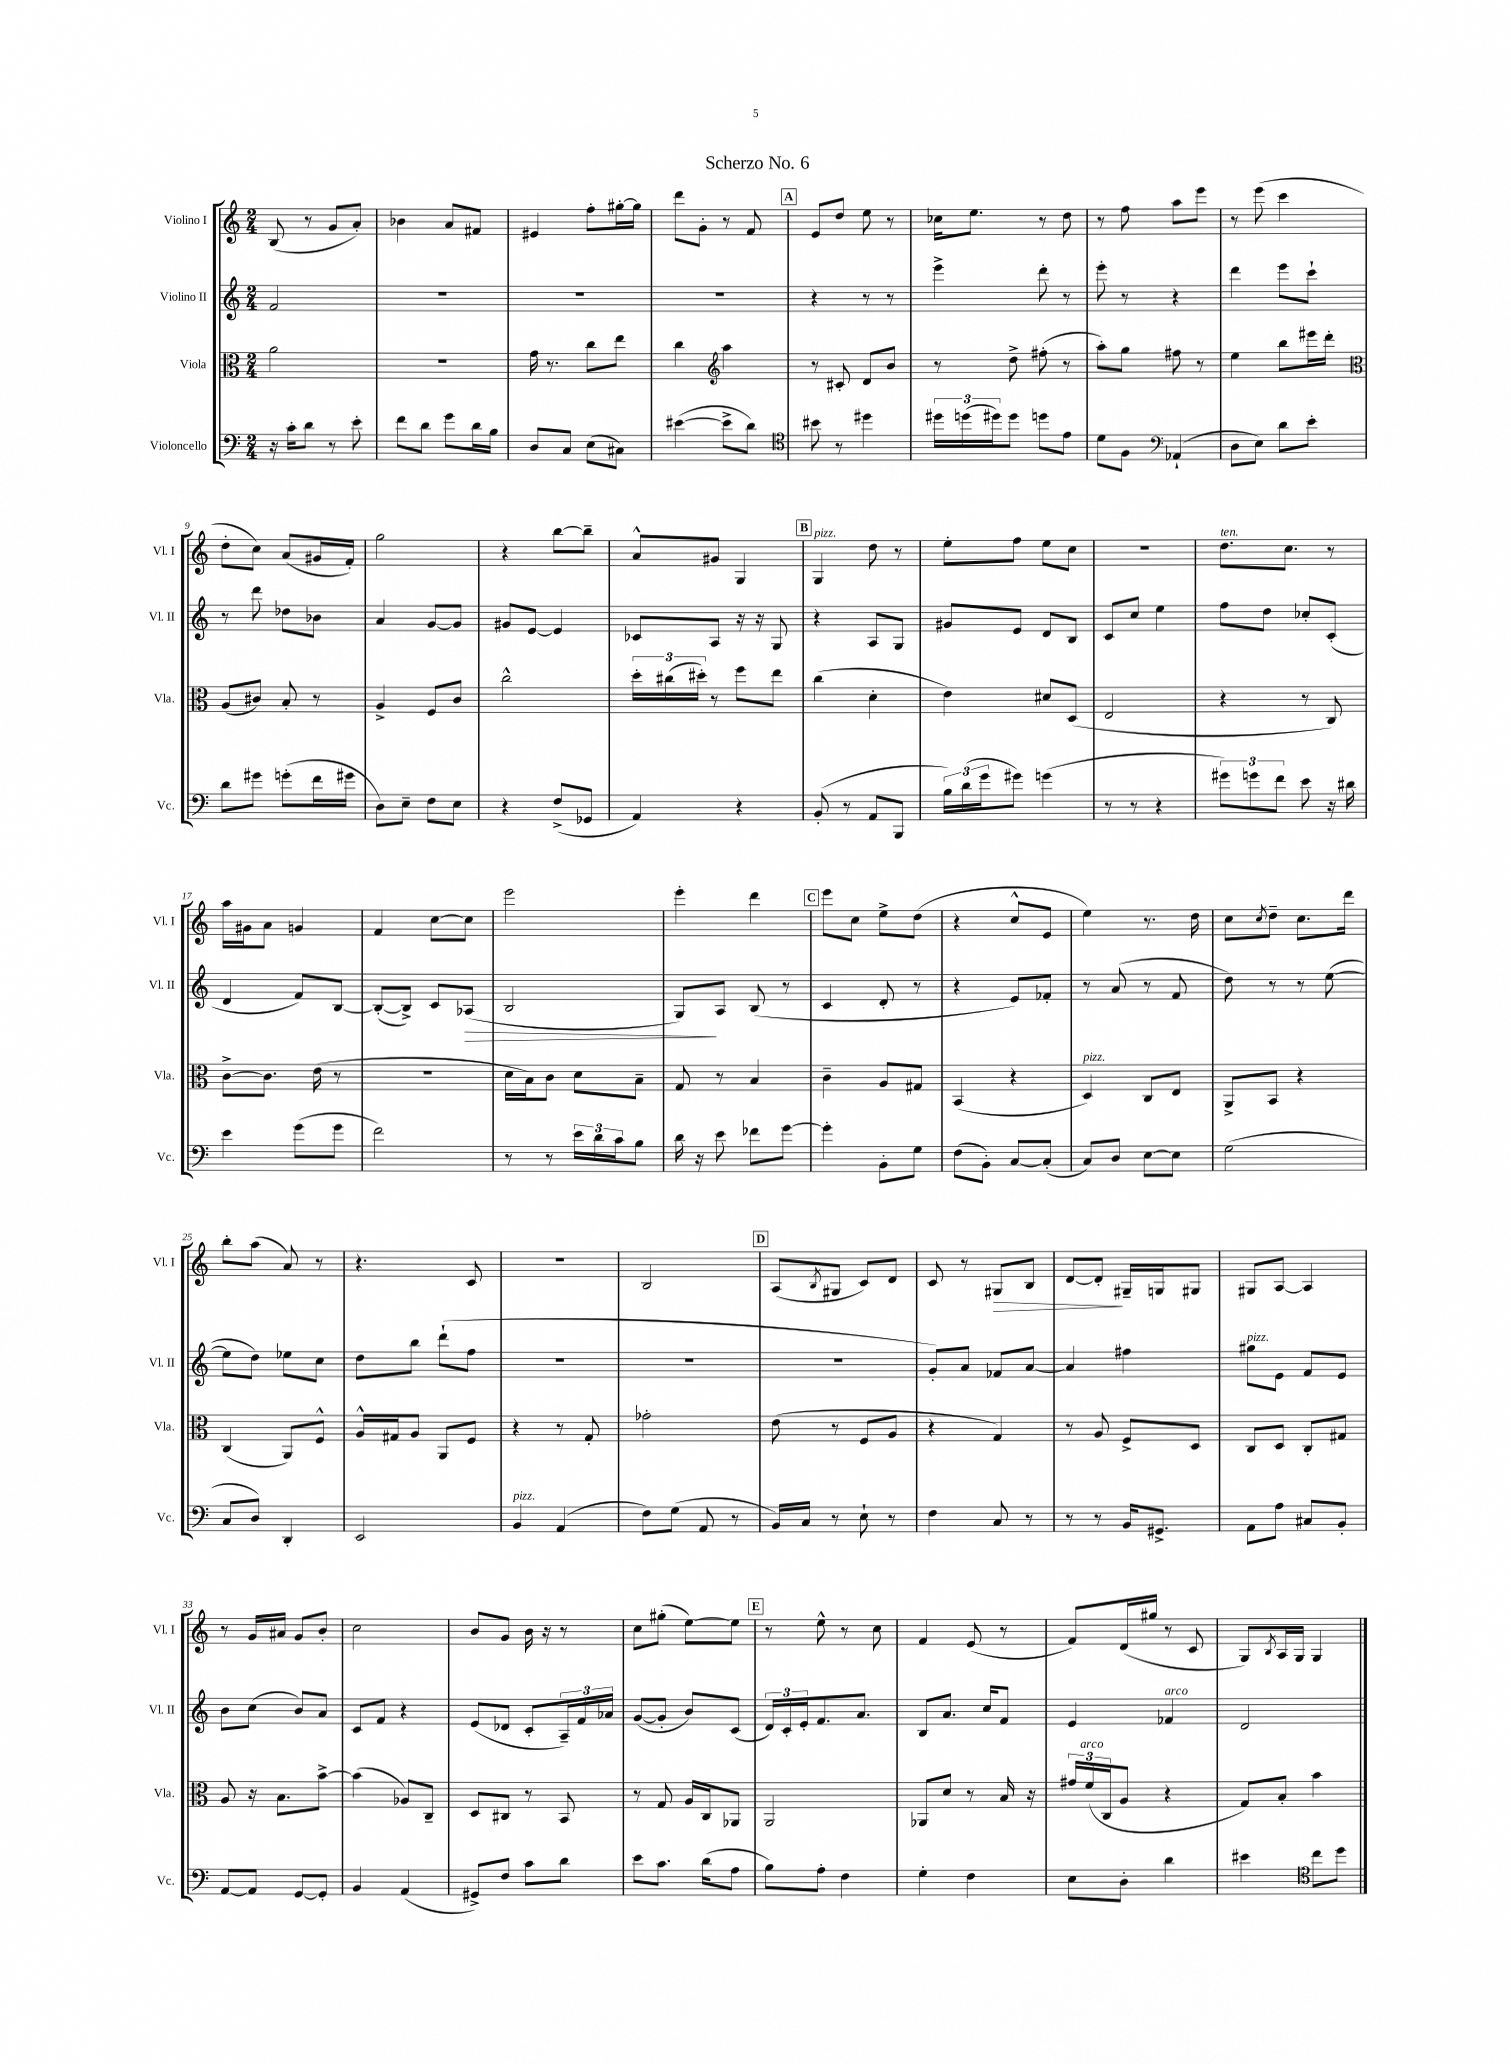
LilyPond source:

\header { title = "Scherzo No. 6" }
<<
\new StaffGroup <<
\new Staff = "s0" \with { instrumentName = "Violino I" shortInstrumentName = "Vl. I" } {
    \clef treble \key c \major \numericTimeSignature \time 2/4
    b8( r8 g'8 a'8-.) |
    bes'4 a'8 fis'8 |
    eis'4 f''8-. gis''16~-. gis''16 |
    d'''8 g'8-. r8 f'8 |
    \mark \markup { \box "A" } e'8 d''8 e''8 r8 |
    ces''16 e''8. r8 d''8 |
    r8 f''8 a''8 e'''8 |
    r8 e'''8( c'''4 |
    d''8-. c''8) a'8( gis'16 f'16-.) |
    g''2 |
    r4 b''8~ b''8-- |
    a'8-^ gis'8 g4 |
    \mark \markup { \box "B" } g4^\markup { \italic "pizz." } d''8 r8 |
    e''8-. f''8 e''8 c''8 |
    R2 |
    d''8.^\markup { \italic "ten." } c''8. r8 |
    a''16 gis'16 a'8 g'4 |
    f'4 c''8~ c''8 |
    e'''2 |
    e'''4-. d'''4 |
    \mark \markup { \box "C" } e'''8 c''8 e''8-> d''8( |
    r4 c''8-^ e'8 |
    e''4) r8. d''16 |
    c''8 \acciaccatura { c''8 } d''8-- c''8. d'''16 |
    b''8-. a''8( a'8) r8 |
    r4. c'8 |
    r2 |
    b2 |
    \mark \markup { \box "D" } a8( \acciaccatura { b8 } gis8 c'8) d'8 |
    c'8 r8 gis8\> b8 |
    d'8~ d'8-.\! gis16-- g16 gis8 |
    gis8 a8~ a4 |
    r8 g'16 ais'16 g'8 b'8-. |
    c''2 |
    b'8 g'8 b'16 r16 r8 |
    c''8 gis''8-.( e''8~) e''8 |
    \mark \markup { \box "E" } r8 e''8-^ r8 c''8 |
    f'4 e'8( r8 |
    f'8) d'16( gis''16 r8 c'8 |
    g8) \acciaccatura { b8 } a16 g16 g4 \bar "|." |
}
\new Staff = "s1" \with { instrumentName = "Violino II" shortInstrumentName = "Vl. II" } {
    \clef treble \key c \major \numericTimeSignature \time 2/4
    f'2 |
    R2 |
    R2 |
    R2 |
    \mark \markup { \box "A" } r4 r8 r8 |
    e'''4-> d'''8-. r8 |
    e'''8-. r8 r4 |
    d'''4 e'''8 c'''8-! |
    r8 d'''8 des''8 bes'8 |
    a'4 g'8~ g'8 |
    gis'8 e'8~ e'4 |
    ces'8 a8 r16 r16 g8 |
    \mark \markup { \box "B" } r4 a8 g8 |
    gis'8 e'8 d'8 b8 |
    c'8 c''8 e''4 |
    f''8 d''8 ces''8-. c'8-.( |
    d'4 f'8) b8~ |
    b8~-.( b8->) c'8 aes8\>( |
    b2 |
    g8\!) a8 b8( r8 |
    \mark \markup { \box "C" } c'4 d'8-. r8 |
    r4 e'8) fes'8-. |
    r8 a'8( r8 f'8 |
    d''8) r8 r8 e''8~( |
    e''8 d''8) ees''8 c''8 |
    d''8 b''8 d'''8-!( f''8 |
    R2 |
    R2 |
    \mark \markup { \box "D" } R2 |
    g'8-.) a'8 fes'8 a'8~ |
    a'4 fis''4 |
    gis''8^\markup { \italic "pizz." } e'8 f'8 e'8 |
    b'8 c''8( b'8) a'8 |
    c'8 f'8 r4 |
    e'8( des'8 c'8-. \tuplet 3/2 { a16--) f'16 aes'16 } |
    g'8~( g'8-. b'8) c'8( |
    \mark \markup { \box "E" } \tuplet 3/2 { d'16) c'16-. e'16-. } f'8. a'8. |
    b8 a'8. c''16 f'8 |
    e'4 fes'4^\markup { \italic "arco" } |
    d'2 \bar "|." |
}
\new Staff = "s2" \with { instrumentName = "Viola" shortInstrumentName = "Vla." } {
    \clef alto \key c \major \numericTimeSignature \time 2/4
    a'2 |
    R2 |
    g'16 r8. c''8 e''8 |
    c''4 \clef treble a''4 |
    \mark \markup { \box "A" } r8 cis'8-. d'8 b'8 |
    r8 d''8-> fis''8-.( r8 |
    a''8-.) g''8 fis''8 r8 |
    e''4 b''8 eis'''16 d'''16-. |
    \clef alto a8( cis'8) b8-. r8 |
    a4-> f8 c'8 |
    c''2-^ |
    \tuplet 3/2 { d''16-. cis''16( dis''16-.) } r8 f''8 e''8 |
    \mark \markup { \box "B" } c''4( d'4-. |
    e'4) dis'8 d8( |
    e2 |
    r4 r8 c8) |
    c'8~-> c'8. e'16( r8 |
    r2 |
    d'16 b16) c'8 d'8 b8-- |
    g8 r8 b4 |
    \mark \markup { \box "C" } c'4-- a8 gis8 |
    b,4( r4 |
    d4^\markup { \italic "pizz." }) c8 e8 |
    a,8-> b,8 r4 |
    c4( a,8) f8-^ |
    a16-^ gis16 a8 a,8 f8 |
    r4 r8 g8-. |
    ges'2-. |
    \mark \markup { \box "D" } e'8( r8 f8 a8 |
    r4 g4) |
    r8 a8 f8-> d8 |
    c8 d8 c8-. gis8 |
    a8 r16 b8. b'8~-> |
    b'4( aes8) c8-- |
    d8 cis8 r8 b,8 |
    r8 g8 a16 c16 aes,8 |
    \mark \markup { \box "E" } a,2 |
    aes,8 d'8 r8 b16 r16 |
    \tuplet 3/2 { gis'16 f'16^\markup { \italic "arco" }( c16 } a8 r4 |
    g8) b8-. b'4 \bar "|." |
}
\new Staff = "s3" \with { instrumentName = "Violoncello" shortInstrumentName = "Vc." } {
    \clef bass \key c \major \numericTimeSignature \time 2/4
    r16 c'16-. d'8 r8 e'8-. |
    f'8 d'8 g'8 d'16 b16 |
    d8 c8 e8( cis8) |
    eis'4~( eis'8-> d'8) |
    \mark \markup { \box "A" } \clef tenor bis'8 r8 dis''4 |
    \tuplet 3/2 { dis''16 d''16( dis''16) } dis''8 d''8 e'8 |
    d'8 f8 \clef bass aes,4-!( |
    d8 e8) d'8 e'8-. |
    d'8 gis'8 g'8-.( f'16 gis'16 |
    d8) e8-- f8 e8 |
    r4 f8->( ges,8 |
    a,4) r4 |
    \mark \markup { \box "B" } b,8-.( r8 a,8 b,,8 |
    \tuplet 3/2 { b16) d'16( g'16 } gis'8) g'4( |
    r8 r8 r4 |
    \tuplet 3/2 { gis'8) g'8 f'8 } e'8 r16 dis'16 |
    e'4 g'8( g'8 |
    f'2) |
    r8 r8 \tuplet 3/2 { e'16 d'16 c'16 } b8 |
    d'16 r16 e'8 fes'8 g'8~ |
    \mark \markup { \box "C" } g'4-. b,8-. g8 |
    f8( b,8-.) c8~ c8-.( |
    c8) d8 e8~ e8 |
    g2( |
    c8 d8) d,4-. |
    e,2 |
    b,4^\markup { \italic "pizz." } a,4( |
    f8) g8( a,8 r8 |
    \mark \markup { \box "D" } b,16) c16 r8 e8-! r8 |
    f4 c8 r8 |
    r8 r8 b,16 gis,8.-> |
    a,8 a8 cis8 b,8-. |
    a,8~ a,8 g,8~ g,8-. |
    b,4 a,4( |
    gis,8->) f8 c'8 d'8 |
    e'8 c'8. d'16( a8 |
    \mark \markup { \box "E" } b8) a8-. f4 |
    g4-. f4 |
    e8 d8-. d'4 |
    eis'4 \clef tenor c''8 d''8 \bar "|." |
}
>>
>>
